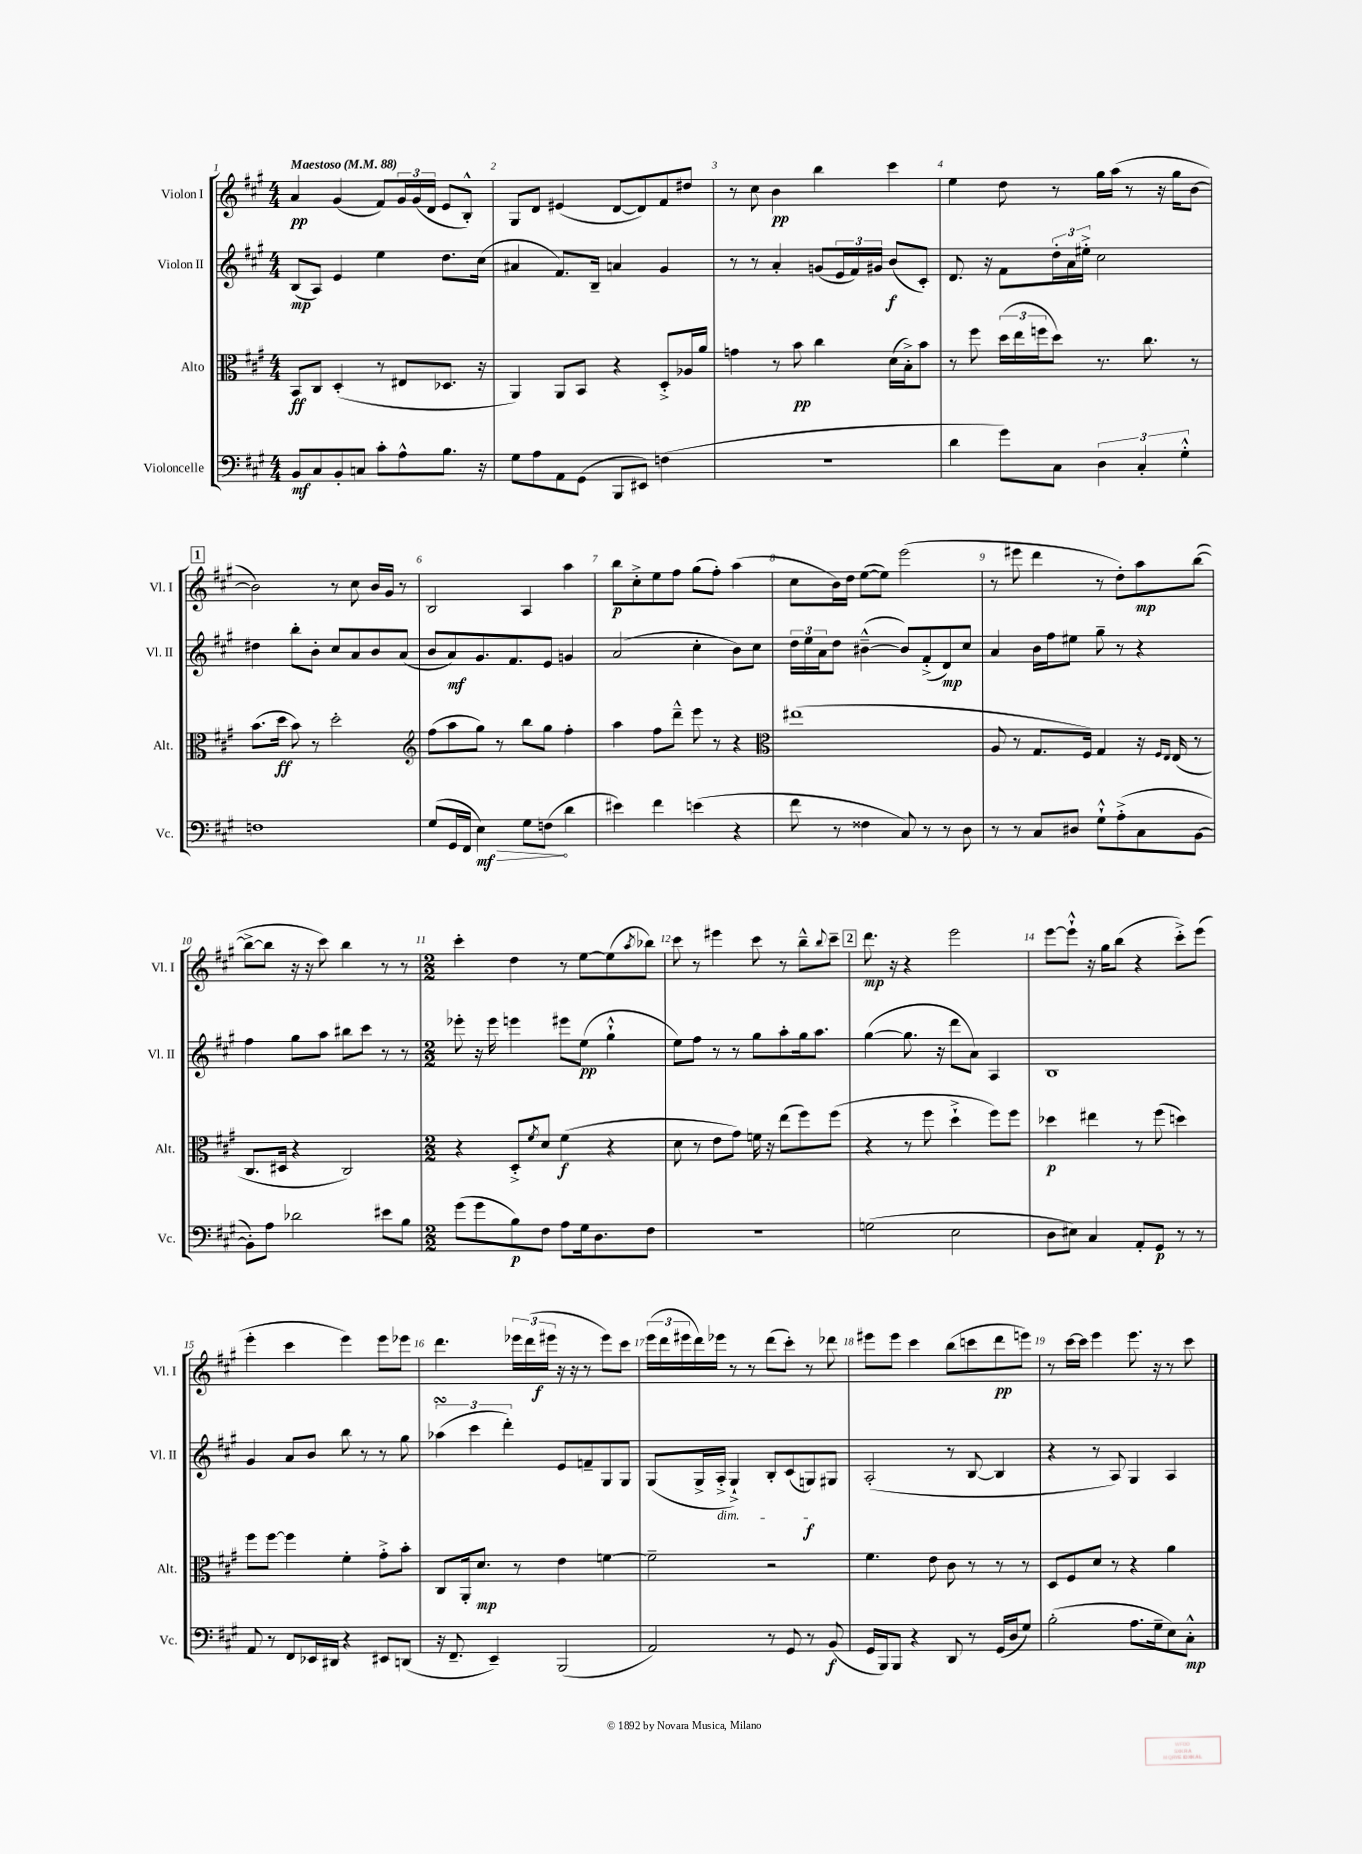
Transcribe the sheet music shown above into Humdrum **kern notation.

**kern	**dynam	**kern	**dynam	**kern	**dynam	**kern	**dynam
*part4	*part4	*part3	*part3	*part2	*part2	*part1	*part1
*staff4	*staff4	*staff3	*staff3	*staff2	*staff2	*staff1	*staff1
*I"Violoncelle	*	*I"Alto	*	*I"Violon II	*	*I"Violon I	*
*I'Vc.	*	*I'Alt.	*	*I'Vl. II	*	*I'Vl. I	*
*clefF4	*	*clefC3	*	*clefG2	*	*clefG2	*
*k[f#c#g#]	*	*k[f#c#g#]	*	*k[f#c#g#]	*	*k[f#c#g#]	*
*M4/4	*	*M4/4	*	*M4/4	*	*M4/4	*
*MM88	*	*MM88	*	*MM88	*	*MM88	*
=1	=1	=1	=1	=1	=1	=1	=1
!	!	!	!	!	!	!LO:TX:a:B:t=Maestoso	!
8BB/L	mf	8BB/L	ff	(8B/L	mp	4a/	pp
8C#/	.	8C#/J	.	8A/J)	.	.	.
8BB'/	.	(4D'/	.	4e/	.	(4g#/	.
8Cn/J	.	.	.	.	.	.	.
8c#'\L	.	8r	.	4ee\	.	8f#/L)	.
8A^^\	.	8E#X/L	.	.	.	24g#/L	.
.	.	.	.	.	.	(24g#/	.
.	.	.	.	.	.	24d/JJ	.
8.B\J	.	8.D-X/J	.	8.dd\L	.	8e/L	.
.	.	.	.	.	.	8B'^^/J)	.
16r	.	16r	.	(16cc#\Jk	.	.	.
=2	=2	=2	=2	=2	=2	=2	=2
8G#\L	.	4AA/)	.	4a#X/	.	8G#/L	.
8A\	.	.	.	.	.	8d/J	.
8AA\	.	8AA/L	.	8.f#/L)	.	(4e#X/	.
(8GG#\J	.	8BB/J	.	.	.	.	.
.	.	.	.	16B~/Jk	.	.	.
8BBB/L	.	4r	.	4an/	.	[8d/L	.
8EE#X/J)	.	.	.	.	.	8d/])	.
(4Fn\	.	8D'^/L	.	4g#/	.	8f#/	.
.	.	16A-X/L	.	.	.	8dd#X/J	.
.	.	16a/JJ	.	.	.	.	.
=3	=3	=3	=3	=3	=3	=3	=3
1r	.	4gn\	.	8r	.	8r	.
.	.	.	.	8r	.	8cc#\	.
.	.	8r	.	4a'/	.	4b\	pp
.	.	8b\	pp	.	.	.	.
.	.	4cc#\	.	(8gn/L	.	4bb\	.
.	.	.	.	24e/L	.	.	.
.	.	.	.	24f#/)	.	.	.
.	.	.	.	24g#X/JJ	.	.	.
.	.	(16d\LL	.	(8b/L	f	4ccc#\	.
.	.	16B'^\J)	.	.	.	.	.
.	.	8b\J	.	8c#'/J)	.	.	.
=4	=4	=4	=4	=4	=4	=4	=4
4d\	.	8r	.	8.d/	.	4ee\	.
.	.	8ff#\	.	.	.	.	.
.	.	.	.	16r	.	.	.
8g#\L)	.	(24dd\LL	.	8f#\L	.	8dd\	.
.	.	24ee\	.	.	.	.	.
.	.	24ffn\J	.	.	.	.	.
8C#\J	.	8dd\J)	.	24dd'\L	.	8r	.
.	.	.	.	24a\	.	.	.
.	.	.	.	24ee#X'^\JJ	.	.	.
6D\	.	8.r	.	2cc#\	.	16gg#\LL	.
.	.	.	.	.	.	(16aa\JJ	.
.	.	.	.	.	.	8r	.
6C#'/	.	.	.	.	.	.	.
.	.	8.cc#\	.	.	.	.	.
.	.	.	.	.	.	16r	.
.	.	.	.	.	.	16gg#\KL	.
6G#'^^\	.	.	.	.	.	.	.
.	.	8r	.	.	.	[8b\J	.
!!LO:LB:g=z
!!LO:REH:place=s1:t=1
=5	=5	=5	=5	=5	=5	=5	=5
1Fn	.	(8.b\L	.	4dd#X\	.	2b\])	.
.	.	16dd\Jk	ff	.	.	.	.
.	.	8b\)	.	8bb'\L	.	.	.
.	.	8r	.	8b'\J	.	.	.
.	.	2dd'\	.	8cc#/L	.	8r	.
.	.	.	.	8a/	.	8cc#\	.
.	.	.	.	8b/	.	16b/LL	.
.	.	.	.	.	.	16g#/JJ	.
.	.	.	.	(8a/J	.	8r	.
=6	=6	=6	=6	=6	=6	=6	=6
*	*	*clefG2	*	*	*	*	*
(8G#/L	.	(8ff#\L	.	8b/L	.	2B/	.
16GG#/L	.	8aa\	.	8a/)	mf	.	.
16FF#/JJ	.	.	.	.	.	.	.
!	!LO:HP:b	!	!	!	!	!	!
4E\)	> mf	8gg#\J)	.	8.g#/	.	.	.
.	.	8r	.	.	.	.	.
.	.	.	.	8.f#/	.	.	.
8G#\L	.	8bb\L	.	.	.	4A/	.
(8Fn\J	.	8gg#\J	.	8e/J	.	.	.
4d\	]	4ff#'\	.	4gn/	.	4aa\	.
=7	=7	=7	=7	=7	=7	=7	=7
4e#X\)	.	4aa\	.	(2a/	.	8bb\L	p
.	.	.	.	.	.	8cc#'^\	.
4f#\	.	8ff#\L	.	.	.	8ee\	.
.	.	8ddd~^^\J	.	.	.	8ff#\J	.
(4en\	.	8eee\	.	4cc#'\	.	(8gg#\L	.
.	.	8r	.	.	.	8ff#'\J)	.
4r	.	4r	.	8b\L)	.	(4aa\	.
.	.	.	.	8cc#\J	.	.	.
=8	=8	=8	=8	=8	=8	=8	=8
*	*	*clefC3	*	*	*	*	*
8f#\	.	(1ee#X	.	24dd\LL	.	8cc#\L	.
.	.	.	.	24ee\	.	.	.
.	.	.	.	24a\J	.	.	.
8r	.	.	.	8dd\J	.	16b\L)	.
.	.	.	.	.	.	16dd\JJ	.
4F##X\	.	.	.	([4b#X~^^\	.	([8ee\L	.
.	.	.	.	.	.	8ee\J])	.
8C#/)	.	.	.	8b#/L])	.	(2eee\	.
8r	.	.	.	(8f#'^/	.	.	.
8r	.	.	.	8d/)	mp	.	.
8D\	.	.	.	8cc#/J	.	.	.
=9	=9	=9	=9	=9	=9	=9	=9
8r	.	8A/	.	4a/	.	8r	.
8r	.	8r	.	.	.	8eee#X\	.
8C#/L	.	8.G#/L	.	16b\LL	.	4ddd\	.
.	.	.	.	16ff#\J	.	.	.
8D#X/J	.	.	.	8ee#X\J	.	.	.
.	.	16F#/Jk)	.	.	.	.	.
8G#`^^\L	.	4G#/	.	8gg#~\	.	8r	.
(8A'^\	.	.	.	8r	.	8dd'\L)	.
8C#\	.	16r	.	4r	.	8aa\	mp
.	.	16qqF#/LL	.	.	.	.	.
.	.	16qqE/JJ	.	.	.	.	.
.	.	(16E/	.	.	.	.	.
[8BB\J	.	8r	.	.	.	([8bb\J	.
!!LO:LB:g=z
=10	=10	=10	=10	=10	=10	=10	=10
8BB'\L])	.	8.C#/L	.	4ff#\	.	8bb^\L_	.
8A\J	.	.	.	.	.	8bb\J]	.
.	.	16D#X/Jk	.	.	.	.	.
2d-X\	.	4r	.	8gg#\L	.	16r	.
.	.	.	.	.	.	16r	.
.	.	.	.	8aa\J	.	8ccc#\)	.
.	.	2C#/)	.	8bb#X\L	.	4bb\	.
.	.	.	.	8ccc#\J	.	.	.
8e#X\L	.	.	.	8r	.	8r	.
8B\J	.	.	.	8r	.	8r	.
=11	=11	=11	=11	=11	=11	=11	=11
*M2/2	*	*M2/2	*	*M2/2	*	*M2/2	*
(8g#\L	.	4r	.	8eee-X'\	.	4ccc#'\	.
8g#\	.	.	.	16r	.	.	.
.	.	.	.	16eee-\	.	.	.
8B\)	p	8D'^/L	.	4eeen\	.	4dd\	.
.	.	8qf#/	.	.	.	.	.
8F#\J	.	8d/J	.	.	.	.	.
8A\L	.	(4f#\	f	8eee#X\L	.	8r	.
16G#\k	.	.	.	(8ee\J	pp	[8ee\L	.
8.D\	.	.	.	.	.	.	.
.	.	4r	.	4gg#`^^\	.	(8ee\]	.
.	.	.	.	.	.	8qaa/	.
8F#\J	.	.	.	.	.	8bb-X\J)	.
=12	=12	=12	=12	=12	=12	=12	=12
1r	.	8d\	.	8ee\L)	.	8ccc#\	.
.	.	8r	.	8ff#\J	.	8r	.
.	.	8e\L	.	8r	.	4eee#X\	.
.	.	8g#\J)	.	8r	.	.	.
.	.	16fn\	.	8gg#\L	.	8ccc#\	.
.	.	16r	.	.	.	.	.
.	.	(8ee\L	.	8aa'\	.	8r	.
.	.	8ff#\)	.	16gg#\k	.	8bb~^^\L	.
.	.	.	.	8.aa\J	.	.	.
.	.	.	.	.	.	8qqbb/	.
.	.	(8ff#\J	.	.	.	8ccc#~\J	.
!!LO:REH:place=s1:t=2
=13	=13	=13	=13	=13	=13	=13	=13
(2Gn\	.	4r	.	([4gg#\	.	8.ddd\	mp
.	.	.	.	.	.	16r	.
.	.	8r	.	8.gg#\]	.	4r	.
.	.	8ff#\	.	.	.	.	.
.	.	.	.	16r	.	.	.
2E\	.	4dd`^\	.	8ddd\L	.	2eee\	.
.	.	.	.	8a\J)	.	.	.
.	.	8ff#\L)	.	4A/	.	.	.
.	.	8ff#\J	.	.	.	.	.
=14	=14	=14	=14	=14	=14	=14	=14
8D\L	.	4dd-X\	p	1B	.	[8eee\L	.
8E#X\J)	.	.	.	.	.	8eee`^^\J]	.
4C#/	.	4ee#X\	.	.	.	16r	.
.	.	.	.	.	.	16gg#\KL	.
.	.	.	.	.	.	(8bb\J	.
8AA'/L	.	8r	.	.	.	4r	.
8GG#/J	p	(8ff#\	.	.	.	.	.
8r	.	4ddn\)	.	.	.	8ccc#'^\L)	.
8r	.	.	.	.	.	(8eee\J	.
!!LO:LB:g=z
=15	=15	=15	=15	=15	=15	=15	=15
8AA/	.	8ff#\L	.	4g#/	.	4eee'\	.
8r	.	[8ff#\J	.	.	.	.	.
8FF#/L	.	4ff#\]	.	8a/L	.	4ccc#\	.
16EE-X/L	.	.	.	8b/J	.	.	.
16DD#X/JJ	.	.	.	.	.	.	.
4r	.	4f#'\	.	8bb\	.	4eee\)	.
.	.	.	.	8r	.	.	.
8EE#X/L	.	8g#'^\L	.	8r	.	8eee\L	.
(8DDn/J	.	8b'\J	.	8gg#\	.	8eee-X\J	.
=16	=16	=16	=16	=16	=16	=16	=16
16r	.	8C#/L	.	(6aa-XsSSs\	.	4.ddd\	.
8.FF#~/	.	.	.	.	.	.	.
.	.	16AA'/k	.	.	.	.	.
.	.	.	.	6ccc#\	.	.	.
.	.	8.d/J	mp	.	.	.	.
4EE~/)	.	.	.	.	.	.	.
.	.	.	.	6ddd'\)	.	.	.
.	.	8r	.	.	.	24eee-X\LL	.
.	.	.	.	.	.	(24ddd\	.
.	.	.	.	.	.	24eee#X\JJ	f
(2BBB/	.	4e\	.	8e/L	.	16r	.
.	.	.	.	.	.	16r	.
.	.	.	.	8fn~/	.	8r	.
.	.	[4fn\	.	8G#/	.	8eee#\L)	.
.	.	.	.	8G#/J	.	8ccc#\J	.
=17	=17	=17	=17	=17	=17	=17	=17
2AA/)	.	2f~\]	.	(8G#/L	.	(24eee\LL	.
.	.	.	.	.	.	24ddd\	.
.	.	.	.	.	.	24eee#X\	.
.	.	.	.	16G#^/L	.	16ddd\)	.
!	!	!	!	!LO:TX:b:i:t=dim.	!	!	!
.	.	.	.	16A'^/JJ	.	16eee-X\JJ	.
.	.	.	.	4G#`^/)	.	8r	.
.	.	.	.	.	.	8r	.
8r	.	2r	.	8B'/L	.	(8ddd\L	.
8GG#/	.	.	.	(8c#/	.	8ccc#'\J)	.
8r	.	.	.	8Gn/)	f	8r	.
(8BB/	f	.	.	8G#X/J	.	8ddd-X\	.
=18	=18	=18	=18	=18	=18	=18	=18
16GG#/LL	.	4.f#\	.	(2A'/	.	8eee#X\L	.
16BBB/J)	.	.	.	.	.	.	.
8BBB/J	.	.	.	.	.	8eee#\J	.
4r	.	.	.	.	.	4ccc#\	.
.	.	8e\	.	.	.	.	.
8DD/	.	8c#\	.	8r	.	(8bb\L	.
8r	.	8r	.	[8B/	.	8cccn\	.
(16GG#/LL	.	8r	.	4B/]	.	8ddd\	pp
16D/J	.	.	.	.	.	.	.
8G#/J)	.	8r	.	.	.	8eeen\J)	.
=19	=19	=19	=19	=19	=19	=19	=19
(2B'\	.	8D/L	.	4r	.	8r	.
.	.	8F#/	.	.	.	[16ccc#\LL	.
.	.	.	.	.	.	16ccc#\JJ]	.
.	.	8d/J	.	8r	.	4eee\	.
.	.	8r	.	8A/)	.	.	.
8.A\L	.	4r	.	4G#/	.	8.eee\	.
16G#~\k	.	.	.	.	.	16r	.
8E\)	.	4a\	.	4A/	.	8r	.
8C#'^^\J	mp	.	.	.	.	8ccc#\	.
==	==	==	==	==	==	==	==
*-	*-	*-	*-	*-	*-	*-	*-
